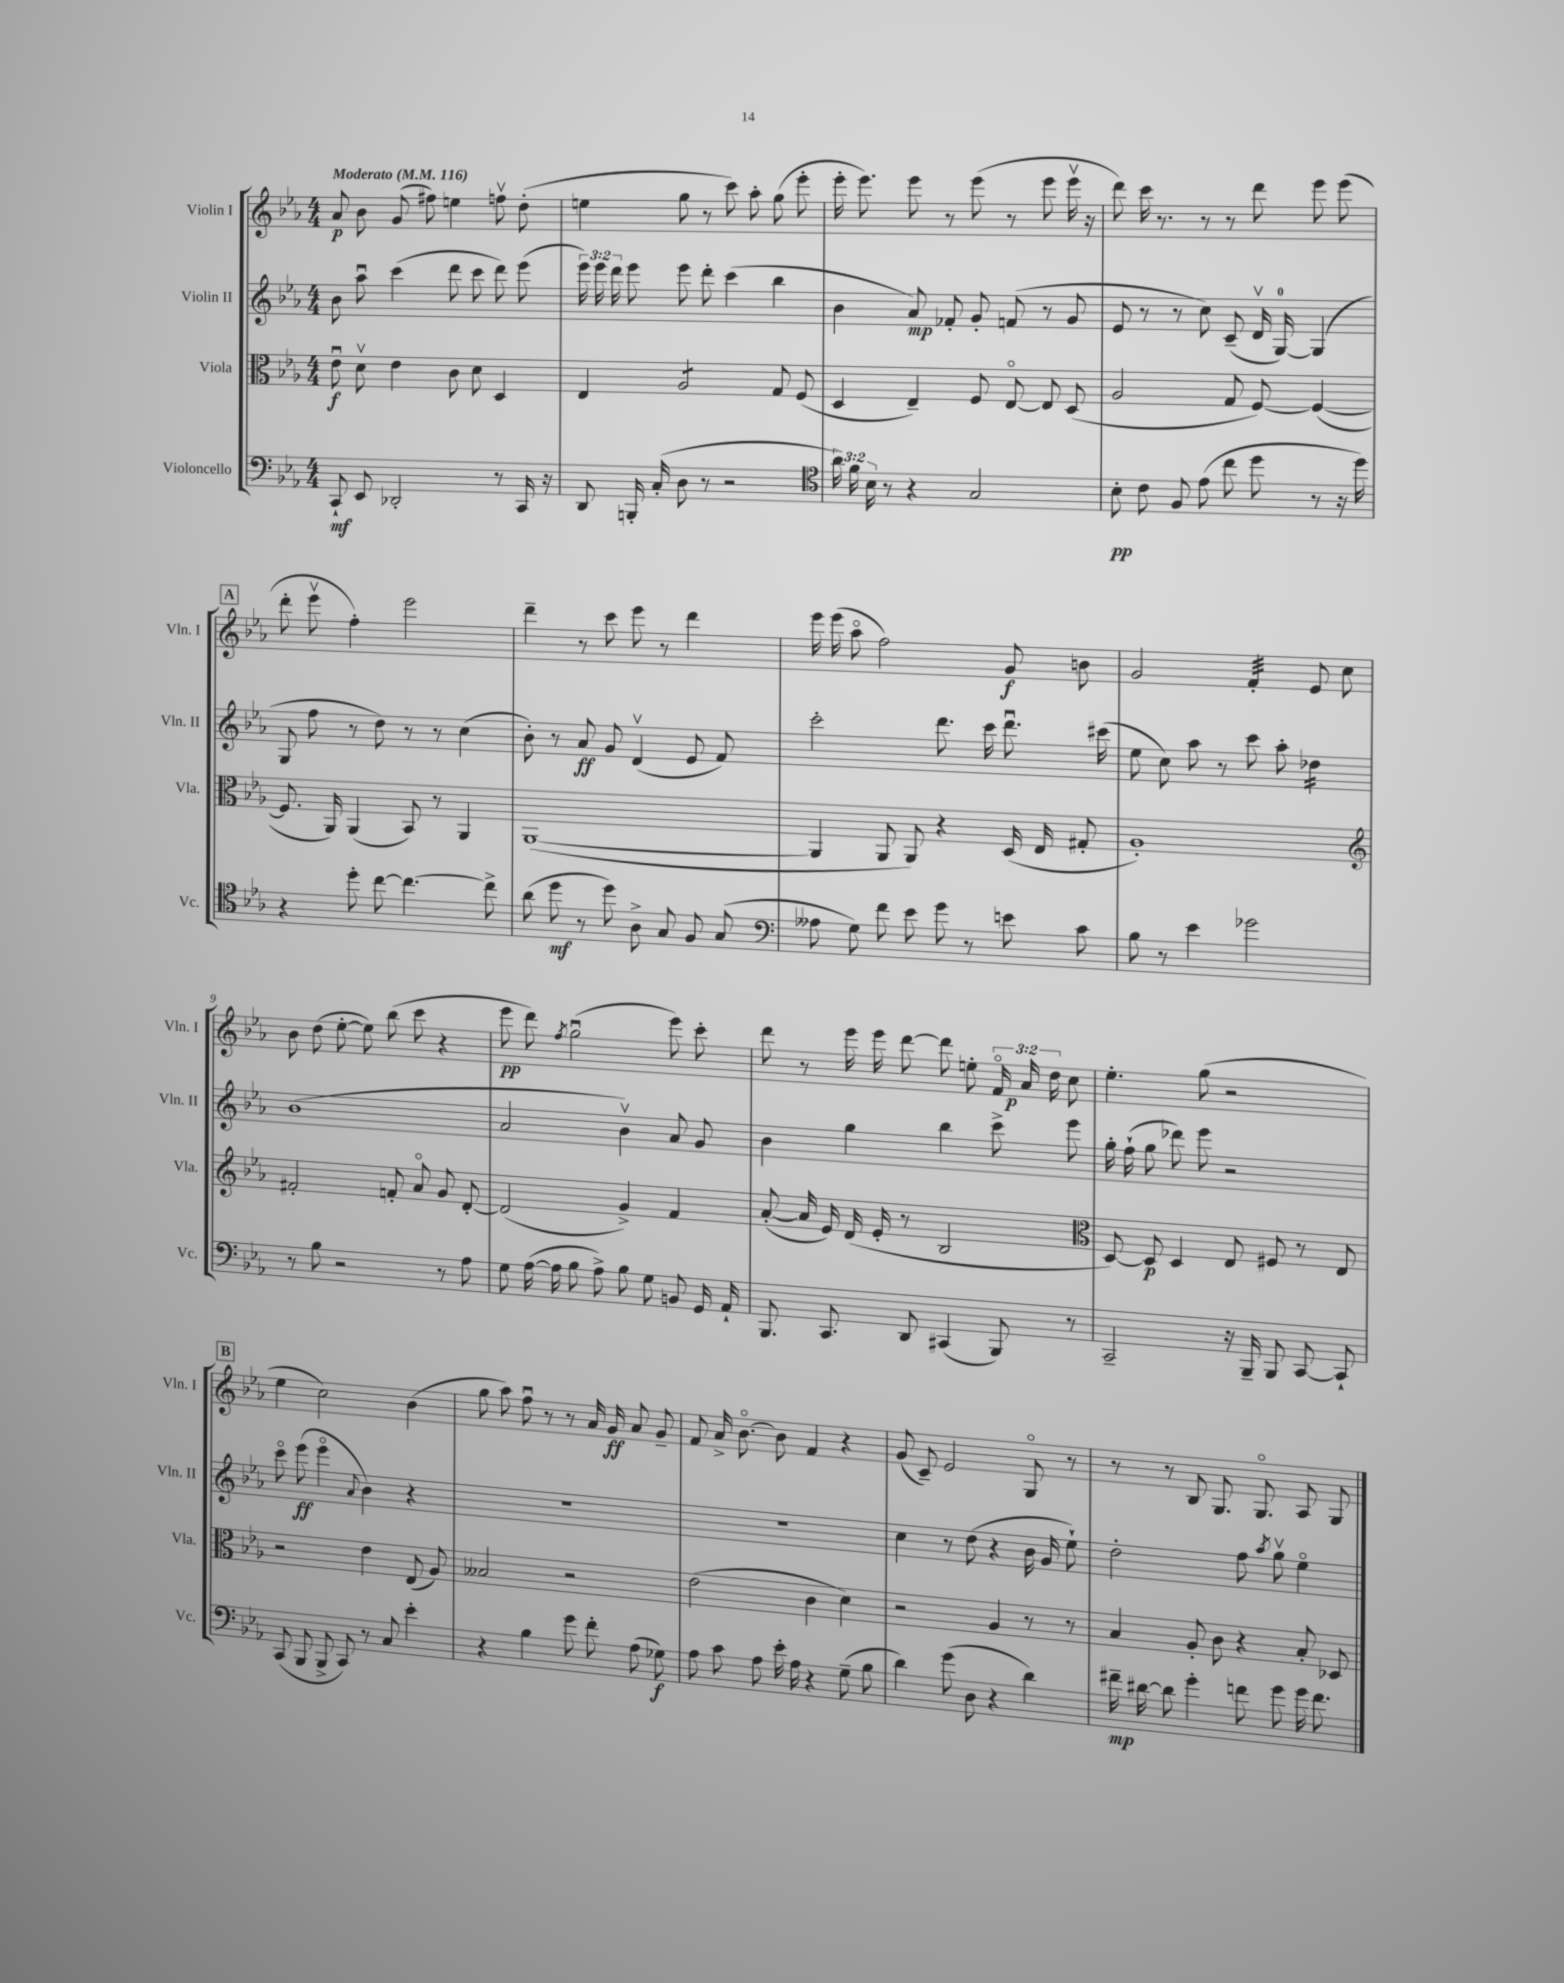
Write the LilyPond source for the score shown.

<<
\new StaffGroup <<
\new Staff = "s0" \with { instrumentName = "Violin I" shortInstrumentName = "Vln. I" } {
    \clef treble \key ees \major \numericTimeSignature \time 4/4 \override Staff.TupletNumber.text = #tuplet-number::calc-fraction-text \tempo "Moderato" 4 = 116
    \autoBeamOff aes'8\p bes'8 g'8( fis''8) e''4 f''8\upbow d''8-.( |
    e''4 g''8 r8 c'''8) aes''8-. g''8( ees'''8-. |
    ees'''16-. ees'''8.) ees'''8 r8 ees'''8( r8 ees'''8 ees'''16\upbow r16 |
    d'''8) c'''16 r8. r8 r8 d'''8 ees'''8 ees'''8( |
    \mark \markup { \box "A" } d'''8-. ees'''8\upbow f''4-.) ees'''2 |
    d'''4-- r8 c'''8 ees'''8 r8 d'''4 |
    ees'''16 ees'''16( aes''8\flageolet f''2) g'8\f b'8 |
    g'2 f'4:32-. ees'8 c''8 |
    bes'8 d''8( ees''8~-. ees''8) bes''8( c'''8 r4 |
    ees'''8\pp d'''8) \acciaccatura { f''8 } g''2\downbow( ees'''8) c'''8-. |
    d'''8 r8 ees'''16 ees'''16 d'''8~ d'''8 e''8-. \tuplet 3/2 { f'16\flageolet aes'16\p d''16 } c''8 |
    ees''4.-. g''8( r2 |
    \mark \markup { \box "B" } ees''4 c''2) bes'4( |
    g''8 aes''8) f''8\downbow r8 r8 aes'16 g'16\ff aes'8 g'8-- |
    f'8 aes'16-> bes'8.~\flageolet bes'8 f'4 r4 |
    g'8( c'8--) ees'2 g8\flageolet r8 |
    r8 r8 bes8 g8. g8.\flageolet aes8 g8 \bar "|." |
}
\new Staff = "s1" \with { instrumentName = "Violin II" shortInstrumentName = "Vln. II" } {
    \clef treble \key ees \major \numericTimeSignature \time 4/4 \override Staff.TupletNumber.text = #tuplet-number::calc-fraction-text
    \autoBeamOff bes'8 aes''8\downbow c'''4( d'''8 c'''8 d'''8) ees'''8( |
    \tuplet 3/2 { ees'''16) ees'''16 d'''16 } ees'''8 ees'''8 d'''8-. c'''4( bes''4 |
    bes'4 aes'8\mp) fes'8-. g'8-. f'8( r8 g'8 |
    ees'8 r8 r8 c''8) c'8--( d'16\upbow g16-0~) g4( |
    \mark \markup { \box "A" } g8 f''8 r8 d''8) r8 r8 c''4( |
    bes'8-.) r8 aes'8\ff g'8 d'4\upbow( ees'8 f'8) |
    c'''2-. d'''8. c'''16 d'''8.\downbow cis'''16( |
    ees''8 c''8) aes''8 r8 c'''8 aes''8-. des''4:16 |
    bes'1( |
    aes'2 bes'4\upbow) aes'8 g'8 |
    bes'4 g''4 bes''4 c'''8-> ees'''8 |
    g''16-. f''16-!( g''8 des'''8) ees'''8 r2 |
    \mark \markup { \box "B" } c'''8\flageolet ees'''8\ff( ees'''4\flageolet \appoggiatura { aes'8 } bes'4) r4 |
    R1 |
    R1 |
    c''4 r8 d''8( r4 bes'16 g'16 ees''8-!) |
    d''2-. f''8 \acciaccatura { aes''8 } g''8\upbow ees''4\flageolet \bar "|." |
}
\new Staff = "s2" \with { instrumentName = "Viola" shortInstrumentName = "Vla." } {
    \clef alto \key ees \major \numericTimeSignature \time 4/4
    \autoBeamOff ees'8\downbow\f d'8\upbow ees'4 c'8 d'8 d4 |
    ees4 aes2:8 g8 f8( |
    d4 ees4--) f8 ees8~\flageolet ees8 d8( |
    aes2 g8 f8~) f4~( |
    \mark \markup { \box "A" } f8. aes,16) aes,4( bes,8) r8 aes,4 |
    aes,1~( |
    aes,4 aes,8 aes,8) r4 d16( ees16 gis8-. |
    aes1-.) |
    \clef treble fis'2-. f'8-. aes'8\flageolet g'8 d'8~-. |
    d'2( g'4->) f'4 |
    aes'8~-.( aes'16 ees'16) d'16( ees'16-. r8 bes2 |
    \clef alto d8~) d8\p d4 ees8 fis8 r8 ees8 |
    \mark \markup { \box "B" } r2 ees'4 ees8( aes8) |
    beses2 r2 |
    ees'2( c'4 d'4) |
    r2 aes4 r8 r8 |
    bes4 aes8-. c'8 r4 bes8-. des8 \bar "|." |
}
\new Staff = "s3" \with { instrumentName = "Violoncello" shortInstrumentName = "Vc." } {
    \clef bass \key ees \major \numericTimeSignature \time 4/4 \override Staff.TupletNumber.text = #tuplet-number::calc-fraction-text
    \autoBeamOff c,8-!\mf ees,8 des,2-. r8 c,16 r16 |
    d,8 b,,16-. c16-.( d8 r8 r2 |
    \clef tenor \tuplet 3/2 { aes'16) f'16 bes16 } r8 r4 g2 |
    bes8-.\pp c'8 f8 ees'8( c''8 d''8 r8 r16 d''16) |
    \mark \markup { \box "A" } r4 d''8-. c''8~ c''4.~ c''8-> |
    aes'8( d''8\mf r8 d''8) aes8-> g8 f8 g8( |
    \clef bass aeses8 g8) f'8 ees'8 g'8 r8 e'8 c'8 |
    bes8 r8 ees'4 ges'2 |
    r8 bes8 r2 r8 aes8 |
    g8 aes16~( aes16 bes8 aes8->) bes8 g8 b,8 g,16 aes,16-! |
    bes,,8. c,8. d,8 cis,4( bes,,8) r8 |
    c,2-- r16 bes,,16-- bes,,8 c,8~ c,8-! |
    \mark \markup { \box "B" } c,8( bes,,8 bes,,8-> c,8) r8 c8 ees'4-. |
    r4 bes4 g'8 f'8-. aes8( ges8\f) |
    aes8 c'8 aes8 ees'16-. aes16 r4 g8--( bes8 |
    d'4) g'8( d8 r4 d'4) |
    fis'16--\mp dis'16~ dis'8 g'4-. f'8 g'8 g'16 f'8. \bar "|." |
}
>>
>>
